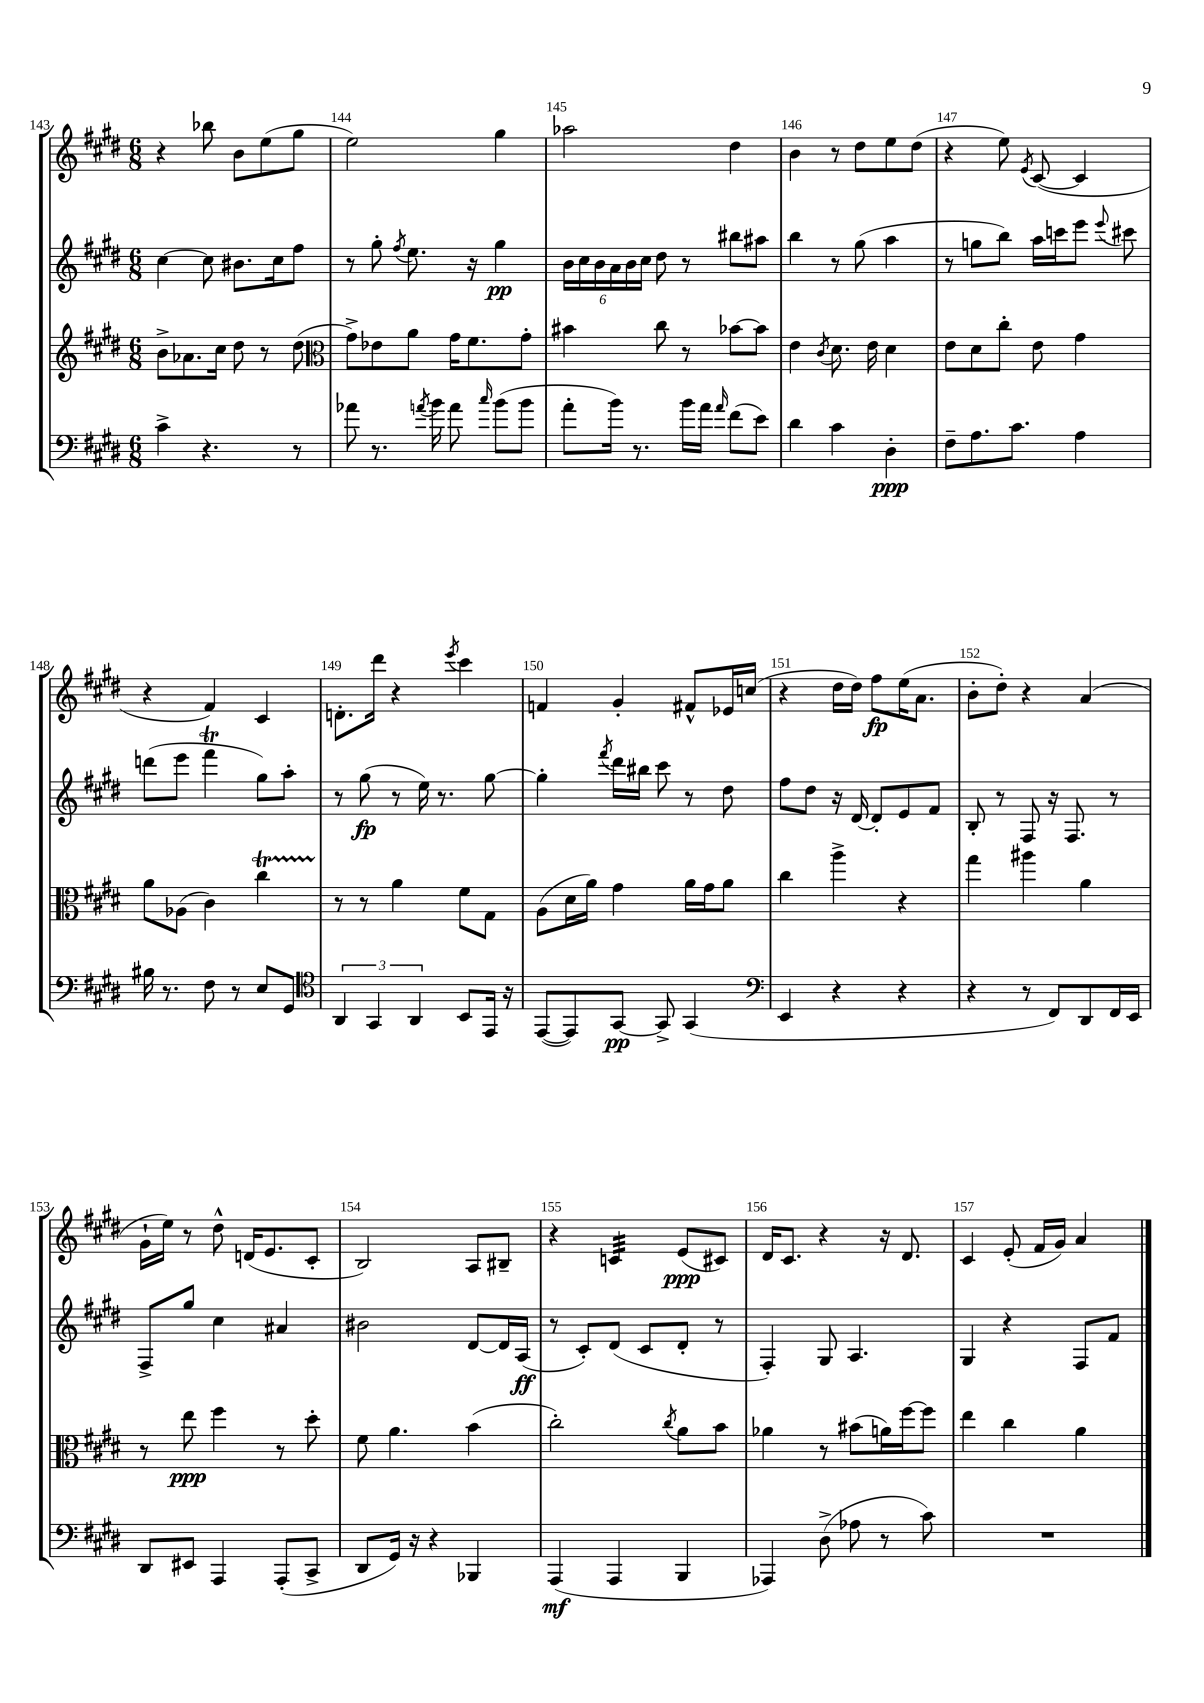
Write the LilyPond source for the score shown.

<<
\new StaffGroup <<
\new Staff = "s0" {
    \clef treble \key e \major \numericTimeSignature \time 6/8
    \autoBeamOff r4 bes''8 b'8[ e''8( gis''8] |
    e''2) gis''4 |
    aes''2 dis''4 |
    b'4 r8 dis''8[ e''8 dis''8]( |
    r4 e''8) \acciaccatura { e'8 } cis'8~( cis'4 |
    r4 fis'4) cis'4 |
    d'8.[-. dis'''16] r4 \acciaccatura { e'''8 } cis'''4 |
    f'4 gis'4-. fis'8[-^ ees'16 c''16]( |
    r4 dis''16[ dis''16]) fis''8[\fp e''16( a'8.] |
    b'8[-. dis''8]-.) r4 a'4( |
    gis'16[-! e''16]) r8 dis''8-^ d'16[( e'8. cis'8]-. |
    b2) a8[ bis8]-- |
    r4 c'4:32 e'8[\ppp( cis'8]) |
    dis'16[ cis'8.] r4 r16 dis'8. |
    cis'4 e'8-.( fis'16[ gis'16]) a'4 \bar "|." |
}
\new Staff = "s1" {
    \clef treble \key e \major \numericTimeSignature \time 6/8
    \autoBeamOff cis''4~ cis''8 bis'8.[ cis''16 fis''8] |
    r8 gis''8-. \acciaccatura { fis''8 } e''8. r16 gis''4\pp |
    \tuplet 6/4 { b'16[ cis''16 b'16 a'16 b'16 cis''16] } dis''8 r8 bis''8[ ais''8] |
    b''4 r8 gis''8( a''4 |
    r8 g''8[ b''8]) a''16[ c'''16 e'''8] \appoggiatura { e'''8 } cis'''8 |
    d'''8[( e'''8] fis'''4\trill gis''8[) a''8]-. |
    r8 gis''8\fp( r8 e''16) r8. gis''8~ |
    gis''4-. \acciaccatura { fis'''8 } dis'''16[ bis''16] cis'''8 r8 dis''8 |
    fis''8[ dis''8] r16 dis'16~ dis'8[-. e'8 fis'8] |
    b8-. r8 fis8 r16 fis8. r8 |
    fis8[-> gis''8] cis''4 ais'4 |
    bis'2 dis'8[~ dis'16 a16]\ff( |
    r8 cis'8[-.) dis'8]( cis'8[ dis'8]-. r8 |
    fis4-.) gis8 a4. |
    gis4 r4 fis8[ fis'8] \bar "|." |
}
\new Staff = "s2" {
    \clef treble \key e \major \numericTimeSignature \time 6/8
    \autoBeamOff b'8[-> aes'8. cis''16] dis''8 r8 dis''8( |
    \clef alto gis'8[->) ees'8 a'8] gis'16[ fis'8. gis'8]-. |
    bis'4 cis''8 r8 bes'8[~ bes'8] |
    e'4 \acciaccatura { cis'8 } dis'8. e'16 dis'4 |
    e'8[ dis'8 cis''8]-. e'8 gis'4 |
    a'8[ aes8]( cis'4) cis''4\startTrillSpan |
    r8\stopTrillSpan r8 a'4 fis'8[ gis8] |
    a8[( dis'16 a'16]) gis'4 a'16[ gis'16 a'8] |
    cis''4 a''4-> r4 |
    gis''4 ais''4 a'4 |
    r8 e''8\ppp fis''4 r8 dis''8-. |
    fis'8 a'4. b'4( |
    cis''2-.) \acciaccatura { cis''8 } a'8[ b'8] |
    aes'4 r8 bis'8[( a'16) fis''16~ fis''8] |
    e''4 cis''4 a'4 \bar "|." |
}
\new Staff = "s3" {
    \clef bass \key e \major \numericTimeSignature \time 6/8
    \autoBeamOff cis'4-> r4. r8 |
    aes'8 r8. \acciaccatura { a'8 } b'16 a'8 \grace { cis''16 } b'8[( b'8] |
    a'8[-. b'16]) r8. b'16[ a'16] \grace { a'16 } fis'8[( e'8]) |
    dis'4 cis'4 dis4-.\ppp |
    fis8[-- a8. cis'8.] a4 |
    bis16 r8. fis8 r8 e8[ gis,8] |
    \clef tenor \tuplet 3/2 { a,4 gis,4 a,4 } b,8[ e,16] r16 |
    e,8[~( e,8) gis,8]~\pp gis,8-> gis,4( |
    \clef bass e,4 r4 r4 |
    r4 r8 fis,8[) dis,8 fis,16 e,16] |
    dis,8[ eis,8] a,,4 a,,8[-.( cis,8]-> |
    dis,8[ gis,16]) r16 r4 bes,,4 |
    a,,4\mf( a,,4 b,,4 |
    aes,,4) dis8->( aes8 r8 cis'8) |
    R2. \bar "|." |
}
>>
>>
\layout { \context { \Score currentBarNumber = #143 \override BarNumber.break-visibility = ##(#f #t #t) barNumberVisibility = #all-bar-numbers-visible } }
